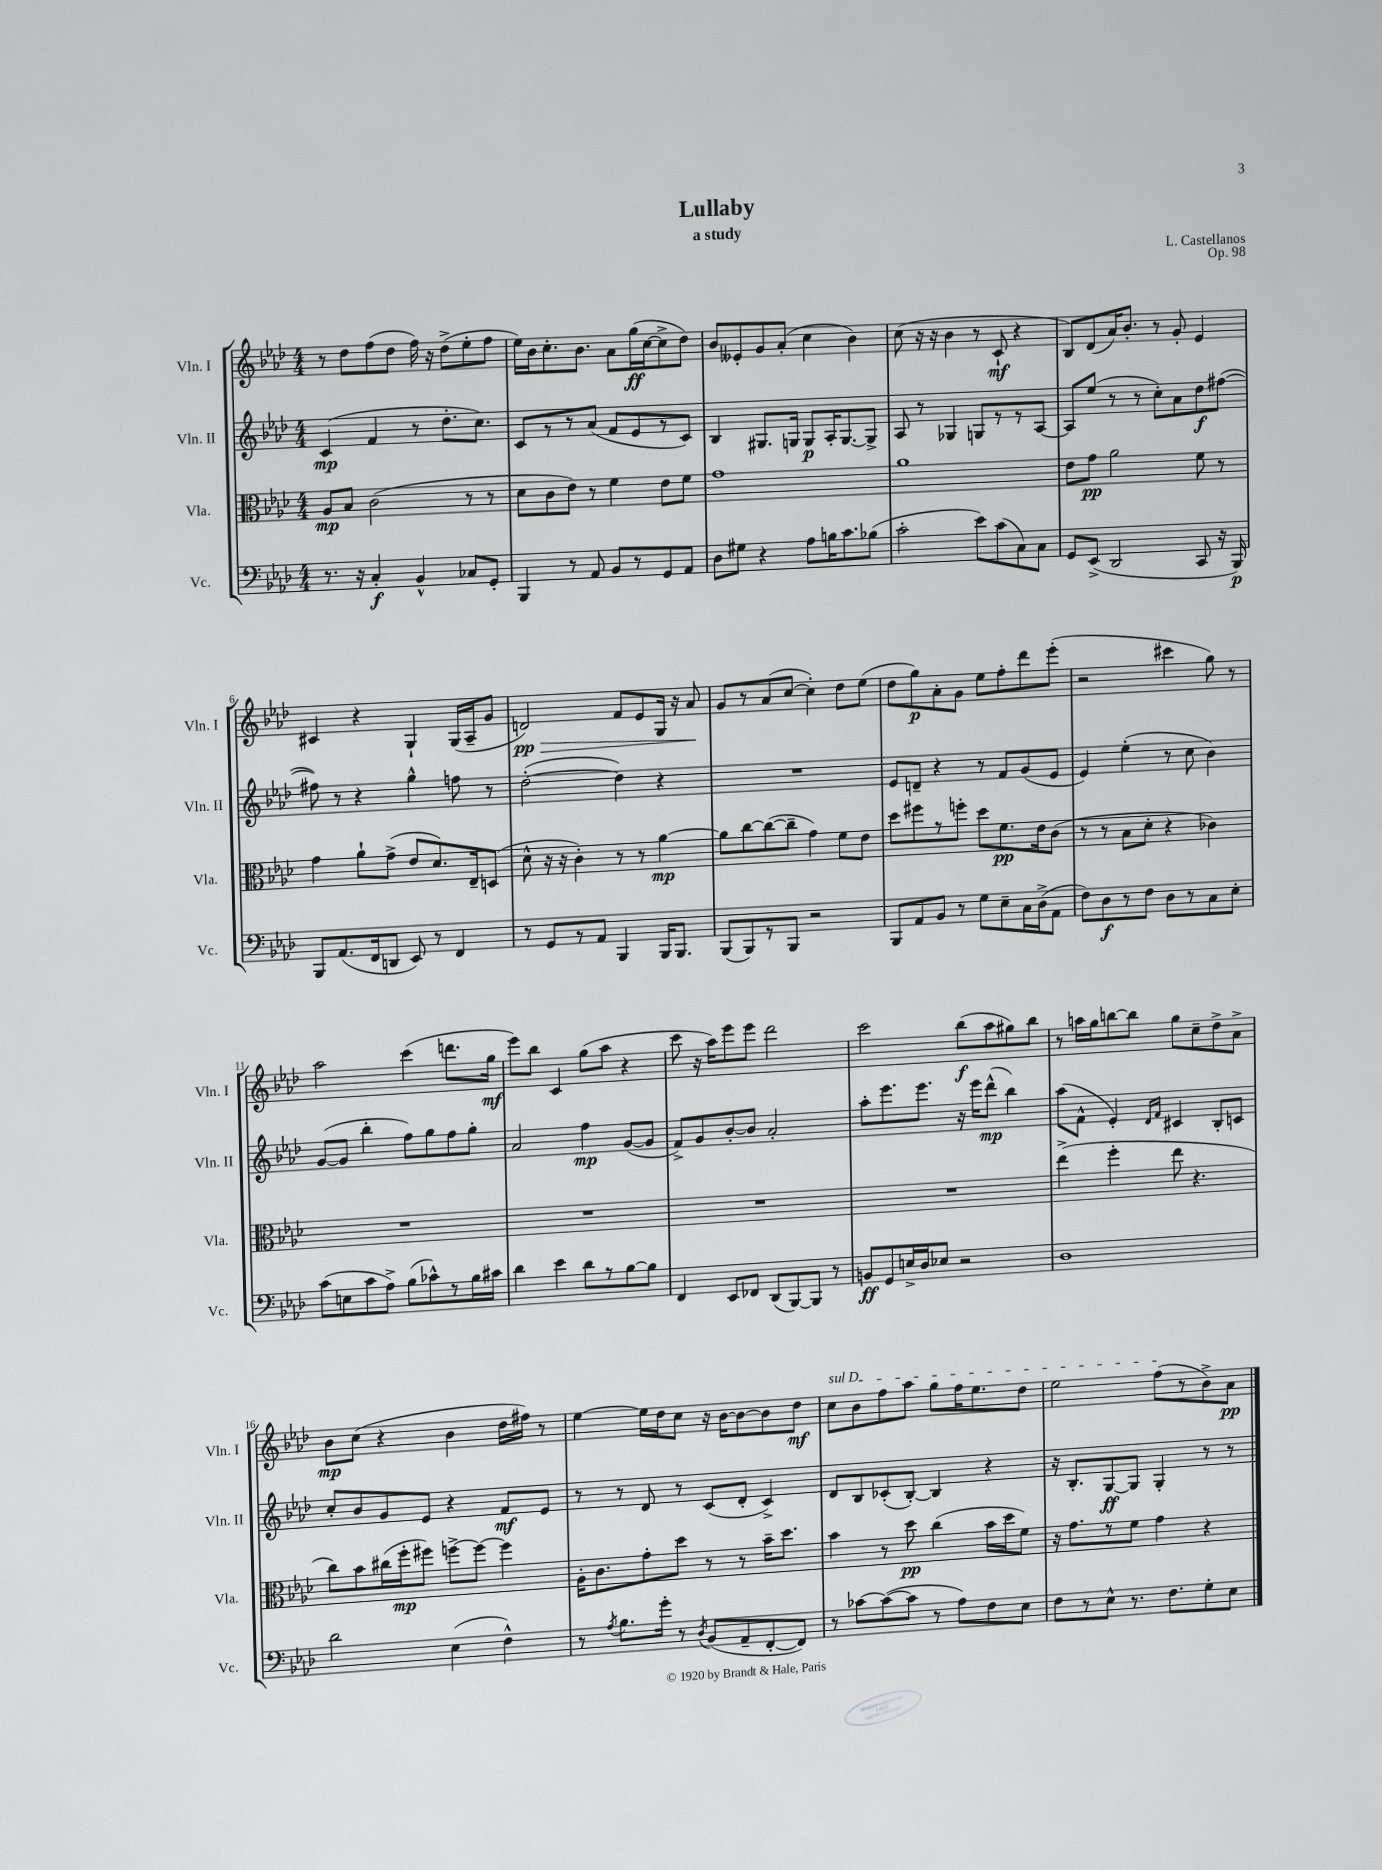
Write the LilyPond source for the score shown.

\header { title = "Lullaby" composer = "L. Castellanos" subtitle = "a study" opus = "Op. 98" }
<<
\new StaffGroup <<
\new Staff = "s0" \with { instrumentName = "Vln. I" shortInstrumentName = "Vln. I" } {
    \clef treble \key aes \major \numericTimeSignature \time 4/4
    \autoBeamOff r8 des''8[ f''8( des''8] f''16) r16 des''8[->( ees''8-. f''8] |
    ees''16[) bes'16 c''8.-. bes'8.] aes'8[ g''16\ff( c''16~ c''8-> des''8]) |
    bes'8[ eeses'8-. g'8 aes'8]-.( c''4 bes'4) |
    c''8( r16 r16 bes'4 r8 c'8-!\mf r4 |
    bes8[) des'8( aes'16) bes'8.]-. r8 g'8-. ees'4 |
    cis'4 r4 g4-! g16[( aes16-- g'8] |
    d'2\pp\>) f'8[ ees'8 g16] r16 aes'8\! |
    g'8[ r8 aes'8( c''8]~ c''4-.) des''8[ ees''8]( |
    des''8[ g''8\p) aes'8-. g'8] ees''8[ f''8-. des'''8 ees'''8]-.( |
    r2 cis'''4 g''8) r8 |
    aes''2 c'''4( d'''8.[ g''16]\mf |
    ees'''8[) bes''8] c'4 g''8[( aes''8] r4 |
    c'''8 r16 aes''16[) ees'''8 ees'''8] des'''2 |
    c'''2 bes''8[\f( aes''8 gis''8) bes''8] |
    r8 a''16[ g''16 b''8~ b''8] g''8[ c''8-- des''8-> aes'8]-> |
    bes'8[\mp c''8]( r4 bes'4 des''16[ fis''16]) r8 |
    ees''4~ ees''16[ des''16 c''8] r16 bes'16[~ bes'8~ bes'8 des''8]\mf |
    \once \override TextSpanner.bound-details.left.text = \markup { \italic "sul D" } c''8[\startTextSpan bes'8 f''8 aes''8] g''8[ f''16 ees''8. des''8] |
    ees''2 f''8[\stopTextSpan( r8 bes'8->) aes'8]\pp \bar "|." |
}
\new Staff = "s1" \with { instrumentName = "Vln. II" shortInstrumentName = "Vln. II" } {
    \clef treble \key aes \major \numericTimeSignature \time 4/4
    \autoBeamOff c'4\mp( f'4 r8 des''8.[-. c''8.]) |
    c'8[ r8 r8 aes'8]( f'8[ ees'8 r8 c'8]) |
    bes4 gis8.[ g16] g8[\p aes16-. g8.~ g8]-> |
    aes8 r8 ges4 g8[ r8 r8 aes8]~ |
    aes8[ ees''8]( r8 r8 c''8[-.) aes'8 des''8\f fis''8]~( |
    fis''8) r8 r4 g''4-^ f''8 r8 |
    des''2~-.( des''4) r4 |
    R1 |
    ees'8[ d'8]-- r4 r8 f'8[ g'8( ees'8] |
    ees'4) ees''4-.( r8 c''8 bes'4) |
    g'8[~( g'8] bes''4-. f''8[) g''8 f''8 g''8]-. |
    aes'2 f''4\mp g'8[~( g'8] |
    f'8[->) g'8 bes'8~-. bes'8] aes'2-. |
    aes''8[-. ees'''8. ees'''8.] r16 ees'''16[ des'''8]-^\mp( bes''4) |
    aes''8[( f'8]-^ ees'4-.) \grace { des'16[ f'16] } cis'4 bes8[-. c'8] |
    c''8[-. bes'8 g'8 ees'8] r4 f'8[\mf ees'8] |
    r8 r8 des'8 r8 c'8[( des'8]-. c'4->) |
    des'8[ bes8 ces'8-.( bes8]~-.) bes4 r4 |
    r16 bes8.[-. g8~\ff g8] g4-. r8 r8 \bar "|." |
}
\new Staff = "s2" \with { instrumentName = "Vla." shortInstrumentName = "Vla." } {
    \clef alto \key aes \major \numericTimeSignature \time 4/4
    \autoBeamOff aes8[\mp bes8] c'2( r8 r8 |
    des'8[ c'8 ees'8]) r8 f'4 ees'8[ f'8] |
    g'1 |
    aes'1 |
    ees'8[ g'8]\pp aes'2 f'8 r8 |
    g'4 aes'8[-! g'8]->( ees'8[ des'8.) ees16-- d8]( |
    des'8-^ r16 r16 c'4-.) r8 r8 aes'4~\mp |
    aes'8[ c''8~ c''8~( c''8]-- g'4) f'8[ ees'8] |
    des''8[ fis''8 r8 f''8]-. des''8[ f'8.\pp ees'16 c'8]( |
    r8 r8 bes8[ des'8]-. r4 ces'4) |
    R1 |
    R1 |
    R1 |
    R1 |
    ees''4->( f''4-. ees''8 r4. |
    c''8[) bes'8 cis''16( f''16-.\mp fis''8]) f''8[~-> f''8]~ f''4 |
    aes16[-. c'8. g'8-. des''8] r8 r8 bes'16[-- des''8.] |
    bes'4 r8 des''8\pp c''4( bes'16[ des''16 f'8]) |
    r16 g'8.[ r8 f'8] g'4 r4 \bar "|." |
}
\new Staff = "s3" \with { instrumentName = "Vc." shortInstrumentName = "Vc." } {
    \clef bass \key aes \major \numericTimeSignature \time 4/4
    \autoBeamOff r8. r16 c4-.\f bes,4-^ ces8[ g,8]-. |
    bes,,4 r8 aes,8 bes,8[ r8 g,8 aes,8] |
    des8[ gis8] r4 aes8[ b16 c'8. bes8]( |
    c'2-. ees'8[) c'8( c8) c8] |
    g,8[ ees,8]->( des,2 c,8 r16 bes,,16\p) |
    bes,,8[ aes,8.( f,16 d,8] ees,8) r8 f,4 |
    r8 g,8[ r8 aes,8] bes,,4 bes,,16[ bes,,8.] |
    bes,,8[( bes,,8) r8 bes,,8] r2 |
    bes,,8[ aes,8 bes,8] r8 g8[ ees8-- c16 des16->( aes,8] |
    f8[) des8\f r8 f8] des8[ r8 c8 ees8]-. |
    c'8[( e8 c'8 aes8]->) bes8[( ces'8-^) r8 bes16 cis'16] |
    des'4 ees'4 des'8[ r8 bes8~ bes8] |
    f,4 ees,8[ fes,8] des,8[( bes,,8~) bes,,8] r8 |
    b,8[\ff g,8 e16-> des16 ees8] r2 |
    des1 |
    des'2 ees4( f4-^) |
    r8 \acciaccatura { aes8 } bes8.[ g'16]-. r8 \acciaccatura { des8 } bes,8[( aes,8-- f,8~-. f,8]) |
    r8 ces'8[~ ces'8~( ces'8] r8 aes8[) f8 ees8] |
    f8[ r8 ees8]-^ r8. f8.[ g8-. ees8] \bar "|." |
}
>>
>>
